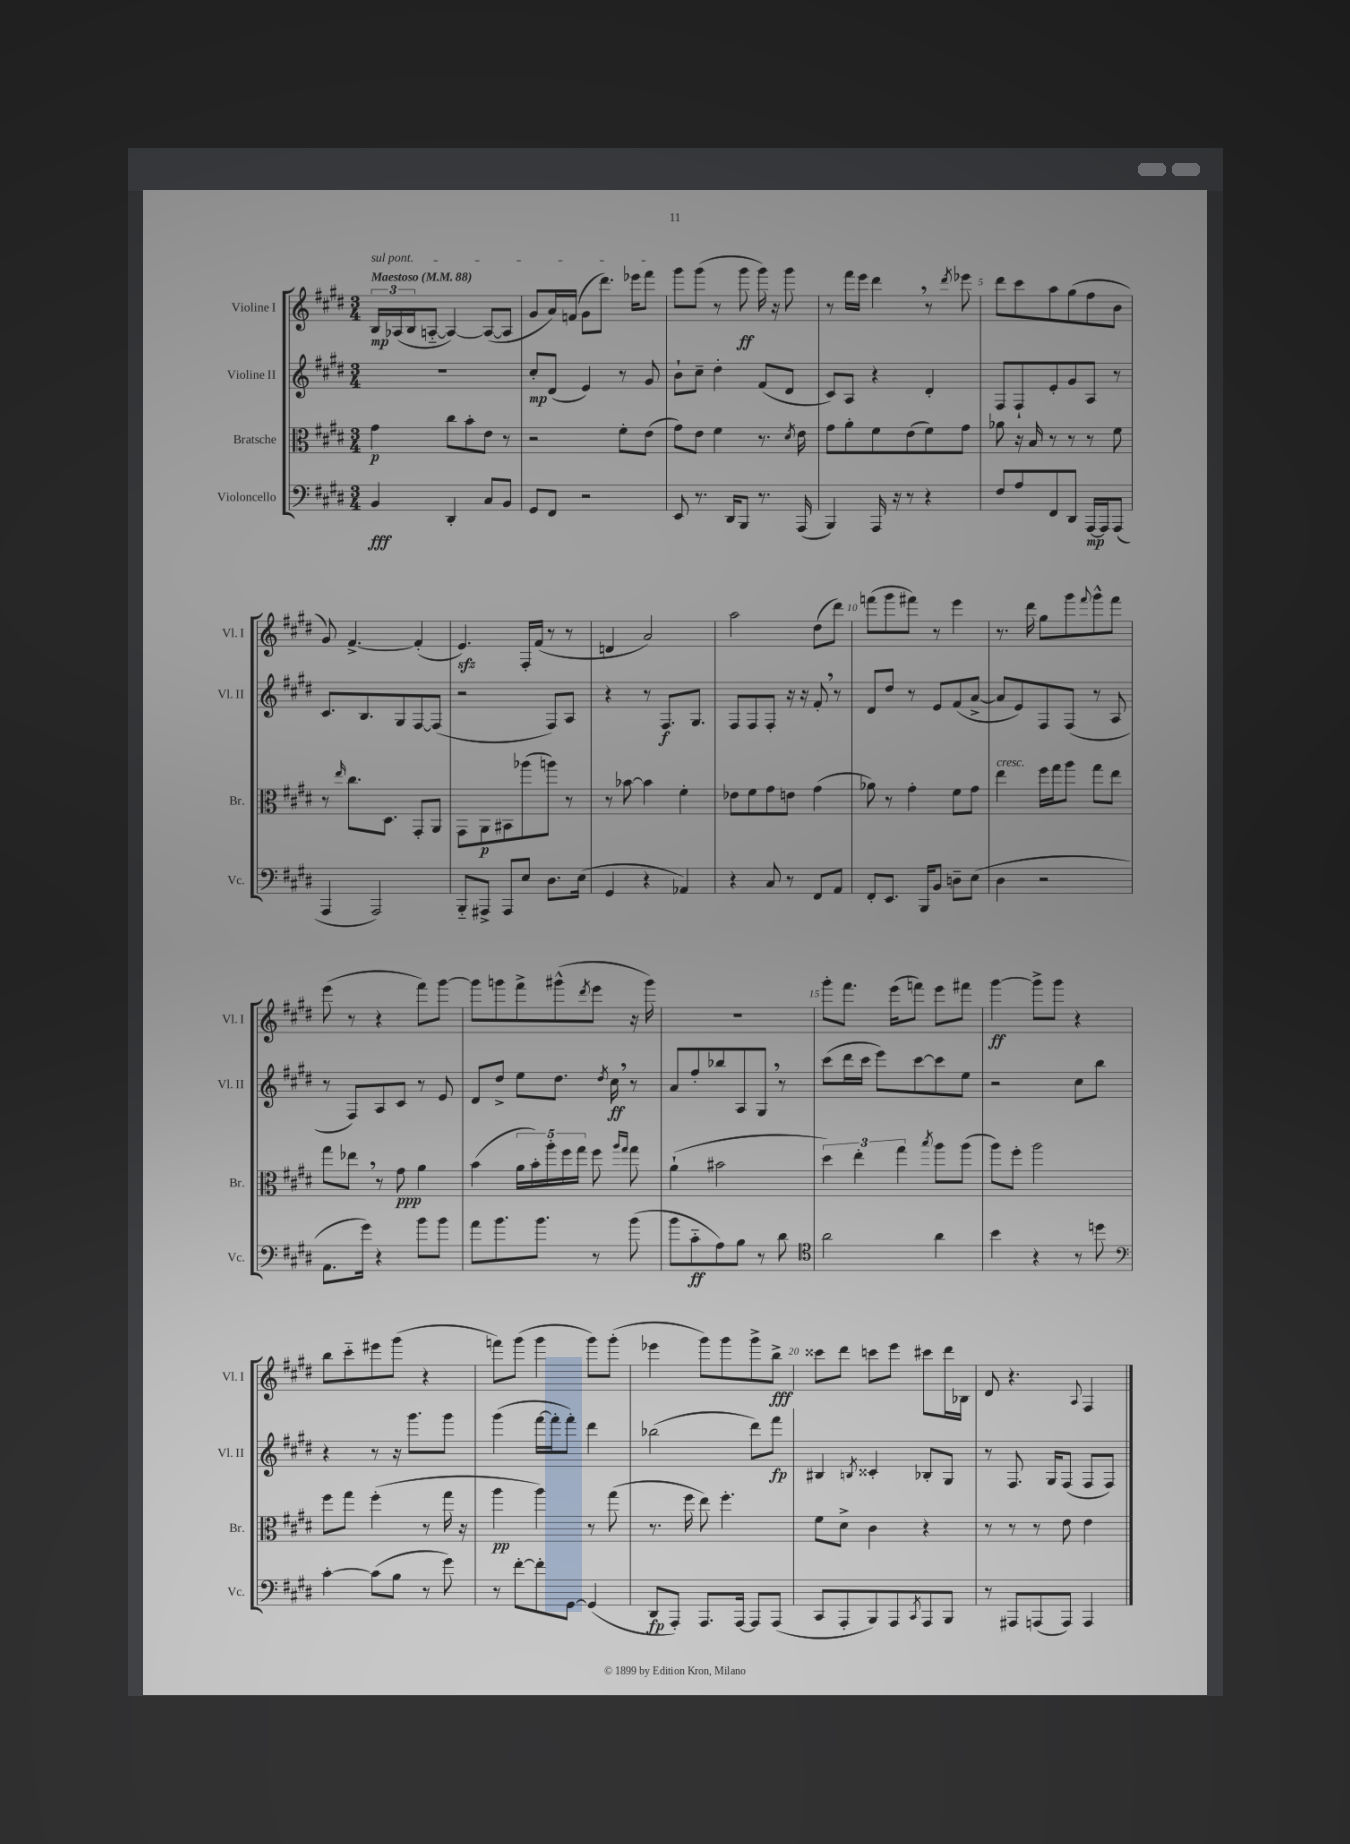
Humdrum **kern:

**kern	**kern	**kern	**kern
*staff4	*staff3	*staff2	*staff1
*clefF4	*clefC3	*clefG2	*clefG2
*k[f#c#g#d#]	*k[f#c#g#d#]	*k[f#c#g#d#]	*k[f#c#g#d#]
*M3/4	*M3/4	*M3/4	*M3/4
*MM88	*MM88	*MM88	*MM88
4BB	4g#	2.r	24B
.	.	.	(24A-
.	.	.	24B
.	.	.	[8A'~
4DD#'	8cc#	.	4A_)
.	8b'	.	.
8C#	8e	.	(8A_
8BB	8r	.	8A]
=	=	=	=
8GG#	2r	8cc#'	8g#
8FF#	.	(8d#	16a)
.	.	.	(16f
2r	.	4e)	8g#
.	.	.	8.ddd#)
.	8f#'	8r	.
.	.	.	16eee-
.	(8e	8g#	8fff#
=	=	=	=
8EE	8g#)	8b`	8ggg#
8.r	8e	8cc#~	(8ggg#
.	4f#	4dd#'	8r
16DD#	.	.	.
8BBB	.	.	8ggg#
8.r	8.r	(8f#	16ggg#)
.	.	.	16r
.	.	8d#	8ggg#
.	8qd#	.	.
(16AAA	16e	.	.
=	=	=	=
4BBB)	8g#	8c#)	8r
.	8a'	8A	16fff#
.	.	.	16eee
16AAA	8f#	4r	4ddd#
16r	.	.	.
8r	(8e	.	.
4r	8f#)	4d#'	8r
.	.	.	8qddd#
.	8g#	.	8eee-
=	=	=	=
8F#	8a-	8F#	8ddd#
8A	16r	8F#`	8ccc#
.	16B	.	.
8FF#	8r	8e'	8aa
8DD#	8r	8g#	(8gg#
[16AAA	8r	8A	8ff#
16AAA]	.	.	.
(8AAA	8f#	8r	8b
=	=	=	=
4AAA	8r	8.c#	8g#)
.	16qqee	.	.
.	8.cc#	.	[4.f#^
.	.	8.B	.
2AAA)	.	.	.
.	8.D#	.	.
.	.	8G#	.
.	8GG#'	[8F#	(4f#']
.	8AA	(8F#]	.
=	=	=	=
8BBB'~	8GG#	2r	4.e)
8AAA#^	8AA	.	.
8AAA#	8BB#	.	.
8E	(8aa-	.	16F#'
.	.	.	(16f#
8.D#	8aa)	8F#)	8r
.	8r	8A	8r
(16E	.	.	.
=	=	=	=
4GG#	8r	4r	4d
.	[8b-	.	.
4r	4b-]	8r	2a)
.	.	8.F#	.
4AA-)	4f#'	.	.
.	.	8.G#	.
=	=	=	=
4r	8e-	8F#	2aa
.	8f#	8F#	.
8C#	8g#	8F#'	.
8r	8e	16r	.
.	.	16r	.
8FF#	(4g#	8f#'	(8dd#
8AA	.	8r	8ddd#)
=	=	=	=
8FF#'	8a-)	8d#	(8fff
8.EE	8r	8dd#	8ggg#
.	4g#'	8r	8fff#)
16BBB	.	.	.
8BB	.	8e	8r
8D~	8f#	(8f#	4eee
(8E	8g#	[8a^	.
=	=	=	=
4D#	4ee	8a]	8.r
.	.	8e)	.
.	.	.	16ddd#
2r	16ff#	8F#	8gg#
.	16gg#	.	.
.	8aa	(8F#	8ggg#
.	.	.	8qqfff#
.	8gg#	8r	8ggg#^^
.	8ee	8A	8fff#
=	=	=	=
8.AA	8gg#	8r	(8eee
.	8ee-	8F#)	8r
16g#)	.	.	.
4r	8r	8A	4r
.	8g#	8c#	.
8b	4a	8r	8fff#)
8b	.	8e	[8ggg#
=	=	=	=
8a	(4b	8d#	8ggg#]
8.b	.	8dd#^	8ggg
.	20a	8ee	8fff#^
.	20b')	.	.
8.b	.	.	.
.	20aa'	.	.
.	.	8.dd#	(8ggg#^^
.	20ff#	.	.
.	20gg#	.	.
.	.	.	8qddd#
8r	8ff#	.	8eee
.	.	8qdd#	.
.	.	16cc#	.
.	16qqaa	.	.
.	16qqgg#	.	.
(8b	8gg#	8r	16r
.	.	.	16ggg#)
=	=	=	=
8b	(4a`	8a	2.r
8c#'~	.	8ff#'	.
8A)	2b#	8bb-	.
8B	.	8A	.
8r	.	8G#	.
8d#	.	8r	.
=	=	=	=
*clefC4	*	*	*
2a	6dd#)	(8ccc#	8ggg#'
.	.	16ddd#	8.fff#
.	6ee'	.	.
.	.	16ccc#	.
.	.	8eee)	.
.	.	.	(16eee
.	6gg#	.	.
.	.	[8ccc#	8fff)
.	8qbb	.	.
4a	8aa	8ccc#]	8eee
.	(8aa	8ee	8fff#
=	=	=	=
4b	8aa)	2r	[4ggg#
.	8ff#'	.	.
4r	2aa	.	8ggg#^]
.	.	.	8ggg#
8r	.	8cc#	4r
8dd	.	8bb	.
=	=	=	=
*clefF4	*	*	*
[4c#'	8ff#	4r	8bb
.	8gg#	.	8ccc#'~
(8c#]	(4ff#'	8r	8eee#
8B	.	16r	(8ggg#
.	.	8.ggg#	.
8r	8r	.	4r
8g#)	16gg#	8ggg#	.
.	16r	.	.
=	=	=	=
8r	4aa	(4ggg#	8fff)
[8f#'	.	.	(8ggg#
8f#']	4aa)	[16fff#	4ggg#
.	.	16fff#']	.
[8GG#	.	8fff#')	.
(4GG#]	8r	4ddd#	8ggg#)
.	(8gg#	.	(8ggg#'
=	=	=	=
8DD#	8.r	(2bb-	4eee-
8AAA')	.	.	.
.	16ff#	.	.
8.AAA	8ee)	.	8ggg#)
.	4.ff#'	.	8ggg#
[16AAA	.	.	.
8AAA]	.	8ddd#)	8ggg#^
(8AAA	.	8fff#	8bb^
=	=	=	=
8CC#	8f#	4B#	8ccc##
8AAA'	8d#^	.	8ddd#
.	.	8qB	.
8BBB)	4c#	4c##'	8ccc
8AAA	.	.	8eee
8qCC#	.	.	.
8AAA	4r	8B-'	8ccc#
8BBB	.	8G#	16ddd#
.	.	.	16B-
=	=	=	=
8r	8r	8r	8d#
8AAA#	8r	8.F#	4.r
(8AAA	8r	.	.
.	.	16G#	.
8AAA)	8e	(8F#	.
.	.	.	8qqA
4AAA	4e	8F#	4F#
.	.	8F#)	.
==	==	==	==
*-	*-	*-	*-
